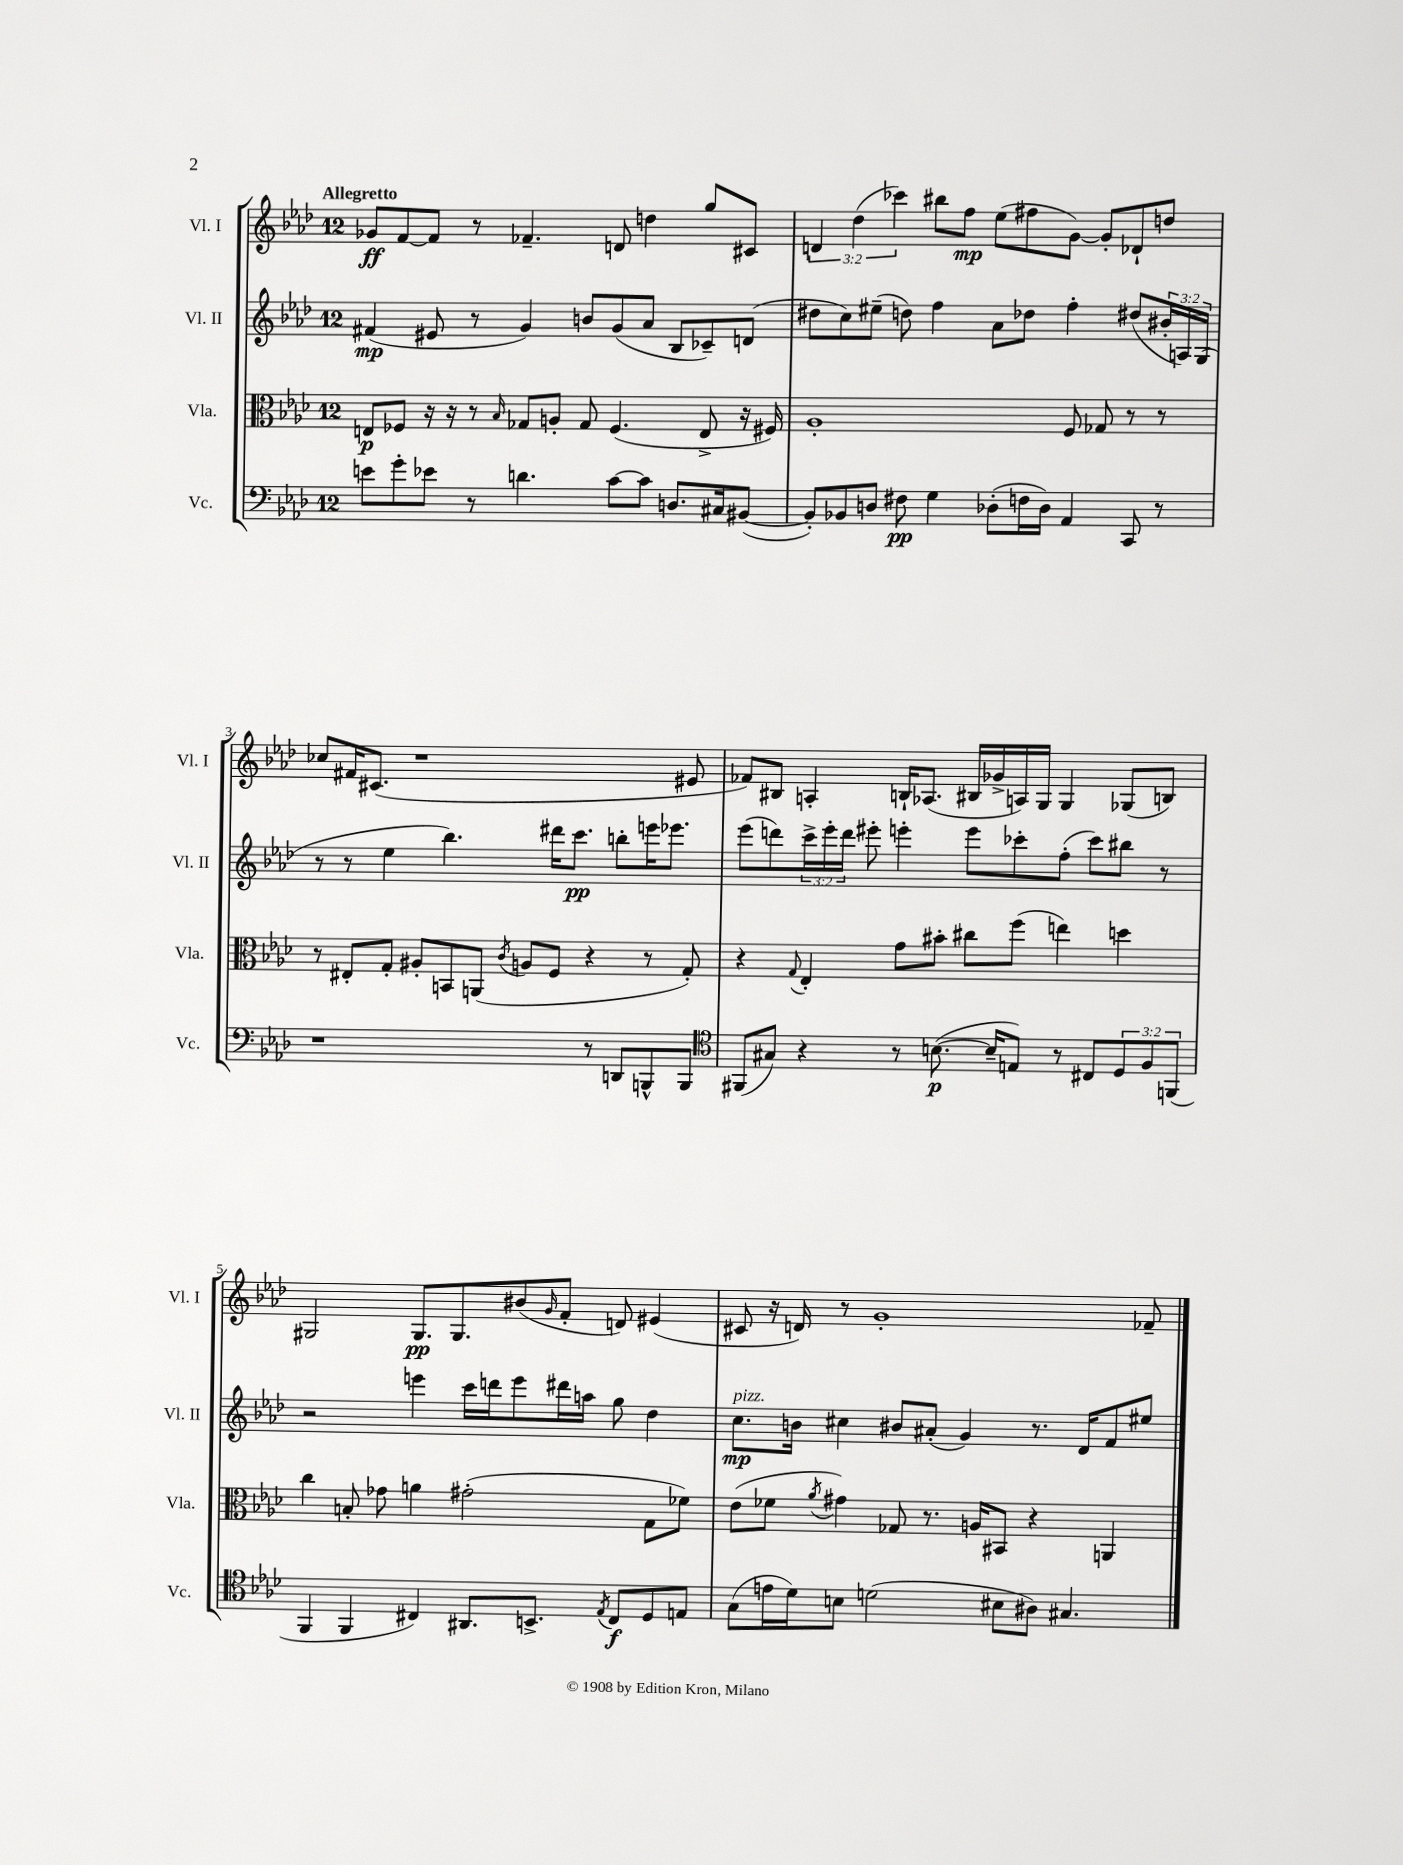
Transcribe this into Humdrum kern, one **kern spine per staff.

**kern	**kern	**kern	**kern
*staff4	*staff3	*staff2	*staff1
*clefF4	*clefC3	*clefG2	*clefG2
*k[b-e-a-d-]	*k[b-e-a-d-]	*k[b-e-a-d-]	*k[b-e-a-d-]
*M12/8	*M12/8	*M12/8	*M12/8
8e	8E	(4f#	8g-
8g'	8F-	.	[8f
8e-	16r	8e#	8f]
.	16r	.	.
8r	8r	8r	8r
.	16qqB-	.	.
4.d	8G-	4g)	4.f-~
.	8A'	.	.
.	8G-	8b	.
[8c	(4.F-	(8g	8d
8c]	.	8a-	4dd
8.D	.	8B-	.
.	8E^	8c-~)	8gg
16C#	.	.	.
([8BB#	16r	(8d	8c#
.	16F#)	.	.
=	=	=	=
8BB#'])	1A-'	8dd#	6d
8BB-	.	8cc)	.
.	.	.	(6dd-
8D	.	(8ee#~	.
.	.	.	6ccc-)
8F#	.	8dd)	.
4G	.	4ff	8bb#
.	.	.	8ff
(8D-'	.	8a-	(8ee-
16F	.	8dd-	8ff#
16D-)	.	.	.
4AA-	8F	4ff'	[8g)
.	8G-	.	8g']
8CC	8r	(8dd#	8d-`
8r	8r	24b#'	8dd
.	.	24A)	.
.	.	(24G	.
=	=	=	=
1r	8r	8r	8cc-
.	8E#'	8r	16f#
.	.	.	(8.c#
.	8G'	4ee-	.
.	8A#'	.	1r
.	8BB	4.bb-)	.
.	(8AA	.	.
.	8qc	.	.
.	8A	.	.
.	8F	16ddd#	.
.	.	8.ccc	.
8r	4r	.	.
8DD	.	8bb'	.
8BBB^^	8r	16eee	.
.	.	8.eee-	.
8BBB	8G')	.	8e#
=	=	=	=
*clefC4	*	*	*
(8FF#	4r	(8eee-	8f-)
8G#)	.	8ddd)	8B#
.	8qqG	.	.
4r	4E-'	24ccc^	4A'
.	.	24eee-'	.
.	.	24ddd	.
.	.	8eee#'	.
8r	8g	4eee'	16B`
.	.	.	(8.A-
([8.B	8b#'	.	.
.	8cc#	8eee	16B#
16B~]	.	.	16g-^
8E)	(8ff	8ccc-'	16A)
.	.	.	16G
8r	4ee)	(8ff'	4G
8C#	.	8ccc-)	.
12D-	4dd	8bb#	(8G-
12F	.	.	.
.	.	8r	8B)
(12FF	.	.	.
=	=	=	=
4FF	4cc	2r	2G#
4FF	8B'	.	.
.	8g-	.	.
4C#)	4a	4eee	8.G#
.	.	.	8.G#
8.AA#	(2g#'	16ccc	.
.	.	16ddd	.
.	.	8eee	(8b#
8.BB^	.	.	.
.	.	.	16qqg
.	.	16ddd#	8f'
.	.	16aa	.
8qE-	.	.	.
8C#	.	8gg	8d)
8D-	8G	4dd-	(4e#
8E	8f-)	.	.
=	=	=	=
(8G	(8e-	8.cc	8c#
16e	8f-	.	16r
16d-)	.	16b	16d)
.	8qa-	.	.
8B	4g#)	4cc#	8r
(2d	.	.	1g'
.	8G-	8b#	.
.	8.r	(8a#'	.
.	.	4g)	.
.	16A	.	.
8B#	8BB#	.	.
8A#)	4r	8.r	.
4.G#	.	.	.
.	.	16d-	.
.	4AA	8f	.
.	.	8ee#	8f-~
==	==	==	==
*-	*-	*-	*-
